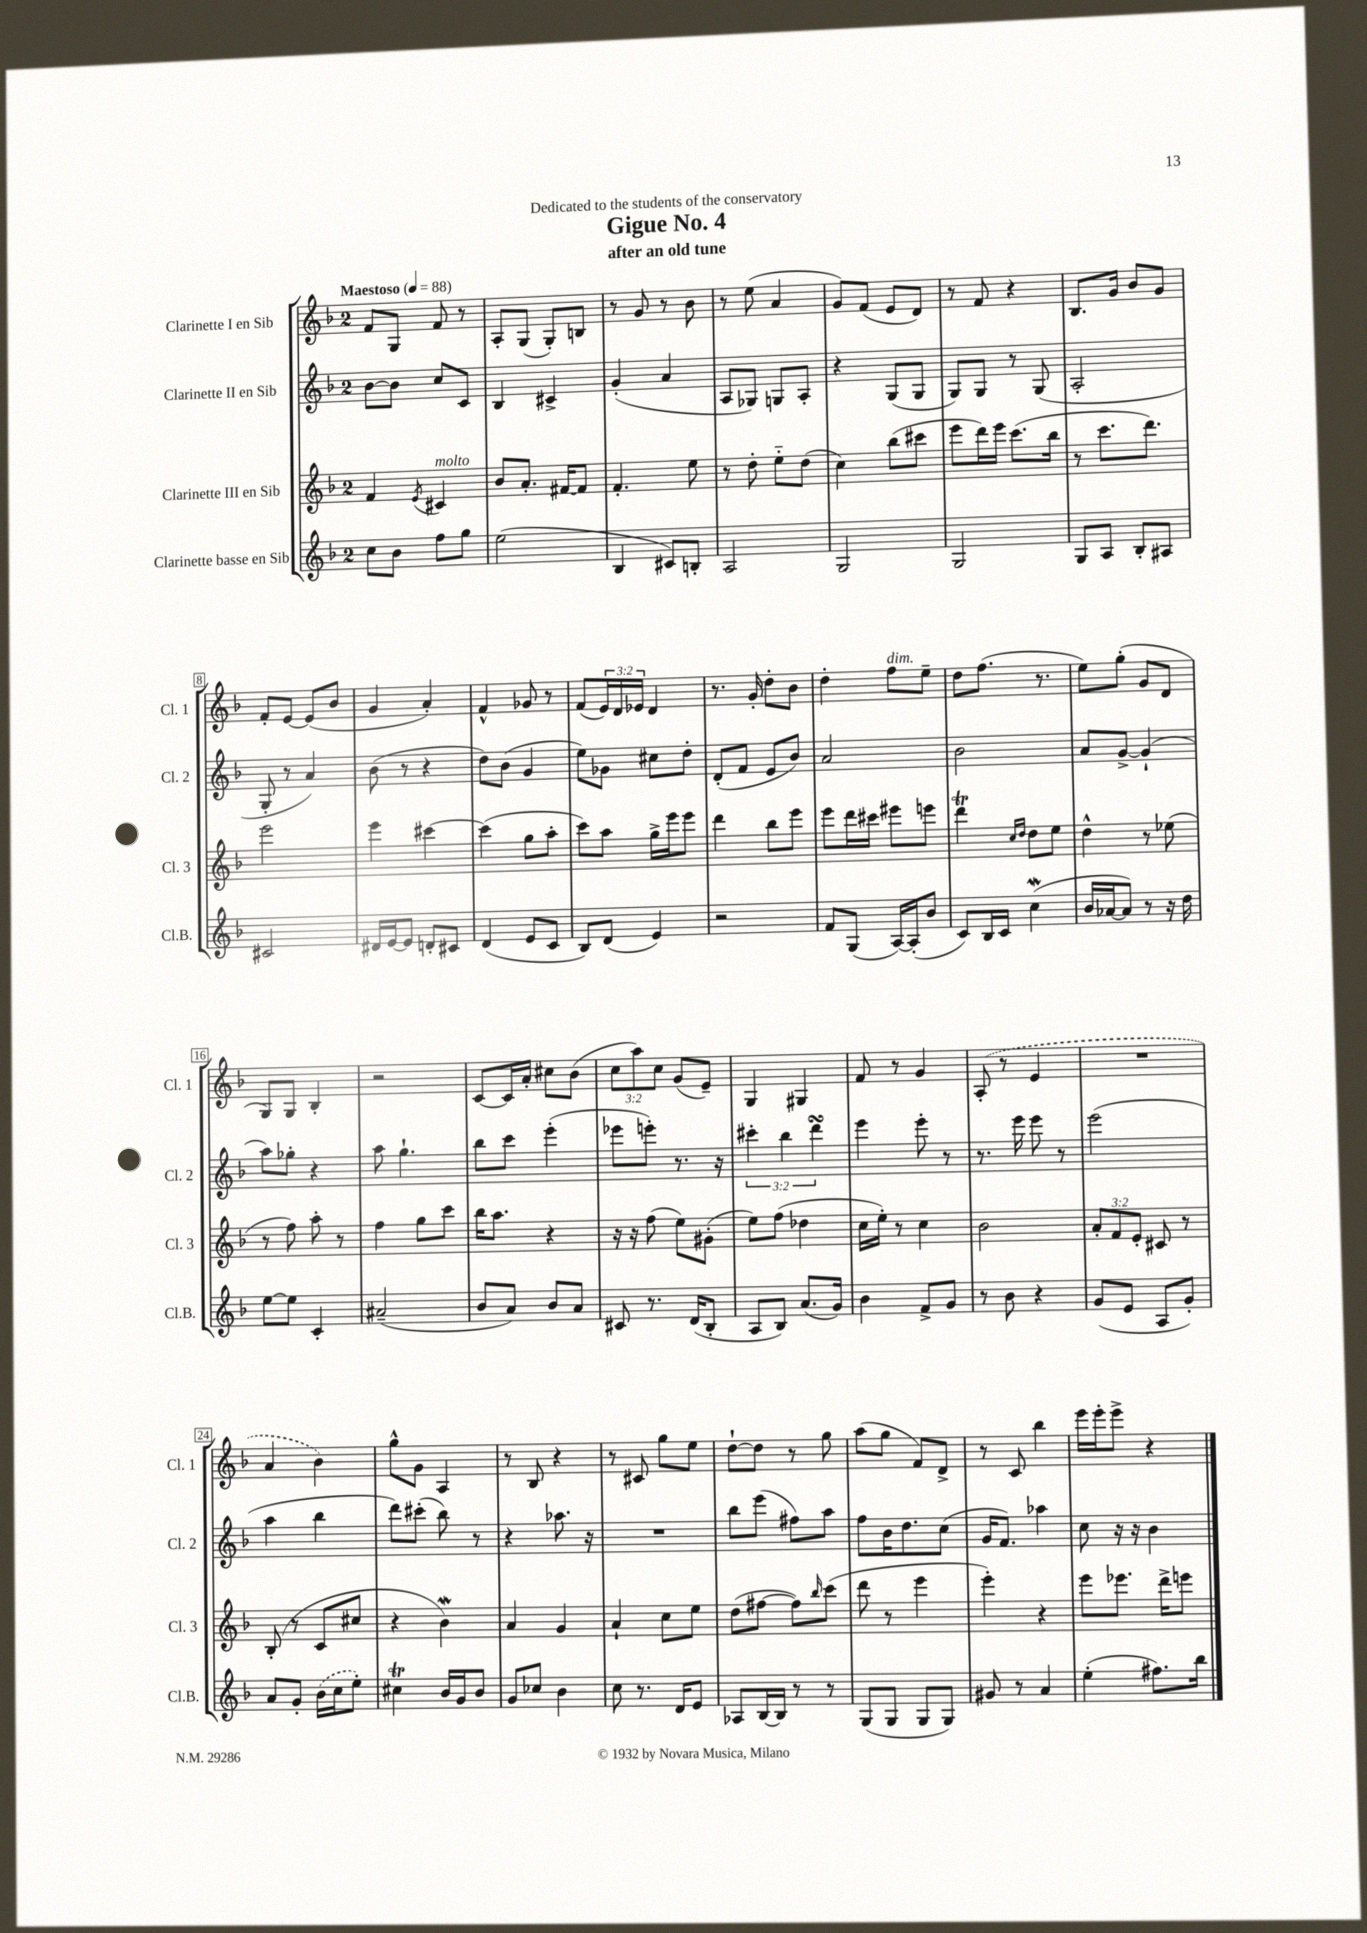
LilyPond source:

\header { title = "Gigue No. 4" subtitle = "after an old tune" dedication = "Dedicated to the students of the conservatory" }
<<
\new StaffGroup <<
\new Staff = "s0" \with { instrumentName = "Clarinette I en Sib" shortInstrumentName = "Cl. 1" } {
    \clef treble \key f \major \once \override Staff.TimeSignature.style = #'single-digit \time 2/4 \override Staff.TupletNumber.text = #tuplet-number::calc-fraction-text \tempo "Maestoso" 4 = 88
    f'8 g8 f'8 r8 |
    a8-. g8( g8-.) b8 |
    r8 g'8 r8 bes'8 |
    r8 e''8( a'4 |
    g'8) f'8( e'8 d'8) |
    r8 f'8 r4 |
    bes8. g'16 bes'8 g'8 |
    f'8-. e'8~ e'8( bes'8 |
    g'4 a'4-.) |
    f'4-^ ges'8 r8 |
    f'8( \tuplet 3/2 { e'16) d'16 ees'16 } d'4 |
    r8. g'16-. d''8-. bes'8 |
    d''4-. f''8^\markup { \italic "dim." } e''8-- |
    d''8 f''8.( r8. |
    e''8) g''8-.( g'8 d'8 |
    g8) g8 bes4-. |
    r2 |
    c'8~ c'16 a'16-. cis''8 bes'8( |
    \tuplet 3/2 { c''8 a''8) c''8 } g'8( e'8--) |
    g4 gis4 |
    f'8 r8 g'4 |
    \once \slurDashed a8-.( r8 e'4 |
    R2 |
    a'4 bes'4) |
    g''8-^ g'8 a4 |
    r8 bes8 r4 |
    r8 cis'8 g''8 e''8 |
    d''8~-! d''8 r8 g''8 |
    a''8( g''8 f'8) d'8-> |
    r8 c'8 bes''4 |
    e'''16 e'''16-. e'''8-> r4 \bar "|." |
}
\new Staff = "s1" \with { instrumentName = "Clarinette II en Sib" shortInstrumentName = "Cl. 2" } {
    \clef treble \key f \major \once \override Staff.TimeSignature.style = #'single-digit \time 2/4 \override Staff.TupletNumber.text = #tuplet-number::calc-fraction-text
    bes'8~ bes'8 c''8 c'8 |
    bes4 cis'4-> |
    g'4-.( a'4 |
    a8 ges8) g8 a8-. |
    r4 g8( g8 |
    g8) g8 r8 g8( |
    a2-. |
    g8-. r8 a'4) |
    bes'8( r8 r4 |
    d''8) bes'8( g'4 |
    e''8) ges'8 cis''8 d''8-. |
    d'8-.( f'8 e'8 bes'8) |
    a'2 |
    bes'2 |
    a'8 g'8~-> g'4-!( |
    a''8) ges''8-. r4 |
    a''8 g''4.-! |
    bes''8 c'''8 e'''4-.( |
    ees'''8 e'''8-.) r8. r16 |
    \tuplet 3/2 { cis'''4-. bes''4 d'''4\turn } |
    e'''4 e'''8-. r8 |
    r8. e'''16 e'''8 r8 |
    e'''2( |
    a''4 bes''4 |
    d'''8) cis'''8-.( bes''8) r8 |
    r4 aes''8. r16 |
    R2 |
    bes''8 e'''8( fis''8) a''8 |
    f''8 bes'16 d''8. c''8( |
    g'16 f'8.) aes''4 |
    c''8 r16 r16 bes'4 \bar "|." |
}
\new Staff = "s2" \with { instrumentName = "Clarinette III en Sib" shortInstrumentName = "Cl. 3" } {
    \clef treble \key f \major \once \override Staff.TimeSignature.style = #'single-digit \time 2/4 \override Staff.TupletNumber.text = #tuplet-number::calc-fraction-text
    f'4 \acciaccatura { e'8 } cis'4^\markup { \italic "molto" } |
    bes'8 a'8.-. fis'16~ fis'8 |
    f'4.-. e''8 |
    r8 d''8-. e''8-_ d''8( |
    c''4) bes''8( cis'''8 |
    e'''8 d'''16) e'''16 c'''8.( bes''16 |
    r8 c'''8. d'''8.) |
    e'''2 |
    e'''4 cis'''4~ |
    cis'''4( g''8 a''8-. |
    c'''8) a''8 g''16-> e'''16 e'''8 |
    d'''4 bes''8 e'''8 |
    e'''8 d'''16 cis'''16 eis'''8 e'''8 |
    d'''4\trill \grace { c''16 d''16 } d''8 e''8 |
    d''4-^ r8 ees''8( |
    r8 f''8) a''8-. r8 |
    f''4 g''8 c'''8 |
    bes''16 a''8. r4 |
    r16 r16 f''8( e''8) gis'8-.( |
    e''8) f''8( des''4 |
    c''16 e''16-.) r8 c''4 |
    bes'2 |
    \tuplet 3/2 { a'8-. f'8 e'8-. } cis'8 r8 |
    bes8-.( r8 c'8 cis''8 |
    r4 bes'4\mordent) |
    a'4 g'4 |
    a'4-! c''8 e''8 |
    d''8( fis''8~ fis''8) \grace { bes''16 } c'''8( |
    d'''8 r8 e'''4 |
    e'''4-.) r4 |
    e'''8 ees'''8. d'''16-> e'''8 \bar "|." |
}
\new Staff = "s3" \with { instrumentName = "Clarinette basse en Sib" shortInstrumentName = "Cl.B." } {
    \clef treble \key f \major \once \override Staff.TimeSignature.style = #'single-digit \time 2/4
    c''8 bes'8 f''8 g''8 |
    e''2( |
    bes4 cis'8) b8-. |
    a2 |
    g2 |
    g2 |
    g8 a8 bes8-. ais8 |
    cis'2 |
    dis'16 e'16~ e'8 d'8-. cis'8 |
    d'4( e'8 c'8 |
    bes8) d'8( e'4) |
    r2 |
    f'8 g8( a16~) a16-.( bes'8 |
    c'8) bes16 c'16 c''4\mordent( |
    bes'16 aes'16~ aes'8) r8 r16 d''16 |
    e''8~ e''8 c'4-. |
    ais'2--( |
    bes'8 a'8) bes'8 a'8 |
    cis'8 r8. d'16( bes8-. |
    a8 bes8) a'8.( g'16) |
    bes'4 f'8-> g'8 |
    r8 bes'8 r4 |
    g'8( e'8 a8 g'8-.) |
    a'8 g'8-. \once \slurDashed bes'16( c''16 e''8-.) |
    cis''4\trill bes'16 g'16 bes'8 |
    g'8 ces''8 bes'4 |
    c''8 r8. d'16 e'8 |
    aes8 bes16~ bes16 r8 r8 |
    g8( g8 g8 g8) |
    gis'8 r8 a'4 |
    e''4-.( fis''8.) bes''16 \bar "|." |
}
>>
>>
\layout { \context { \Score \override BarNumber.stencil = #(make-stencil-boxer 0.1 0.3 ly:text-interface::print) } }
